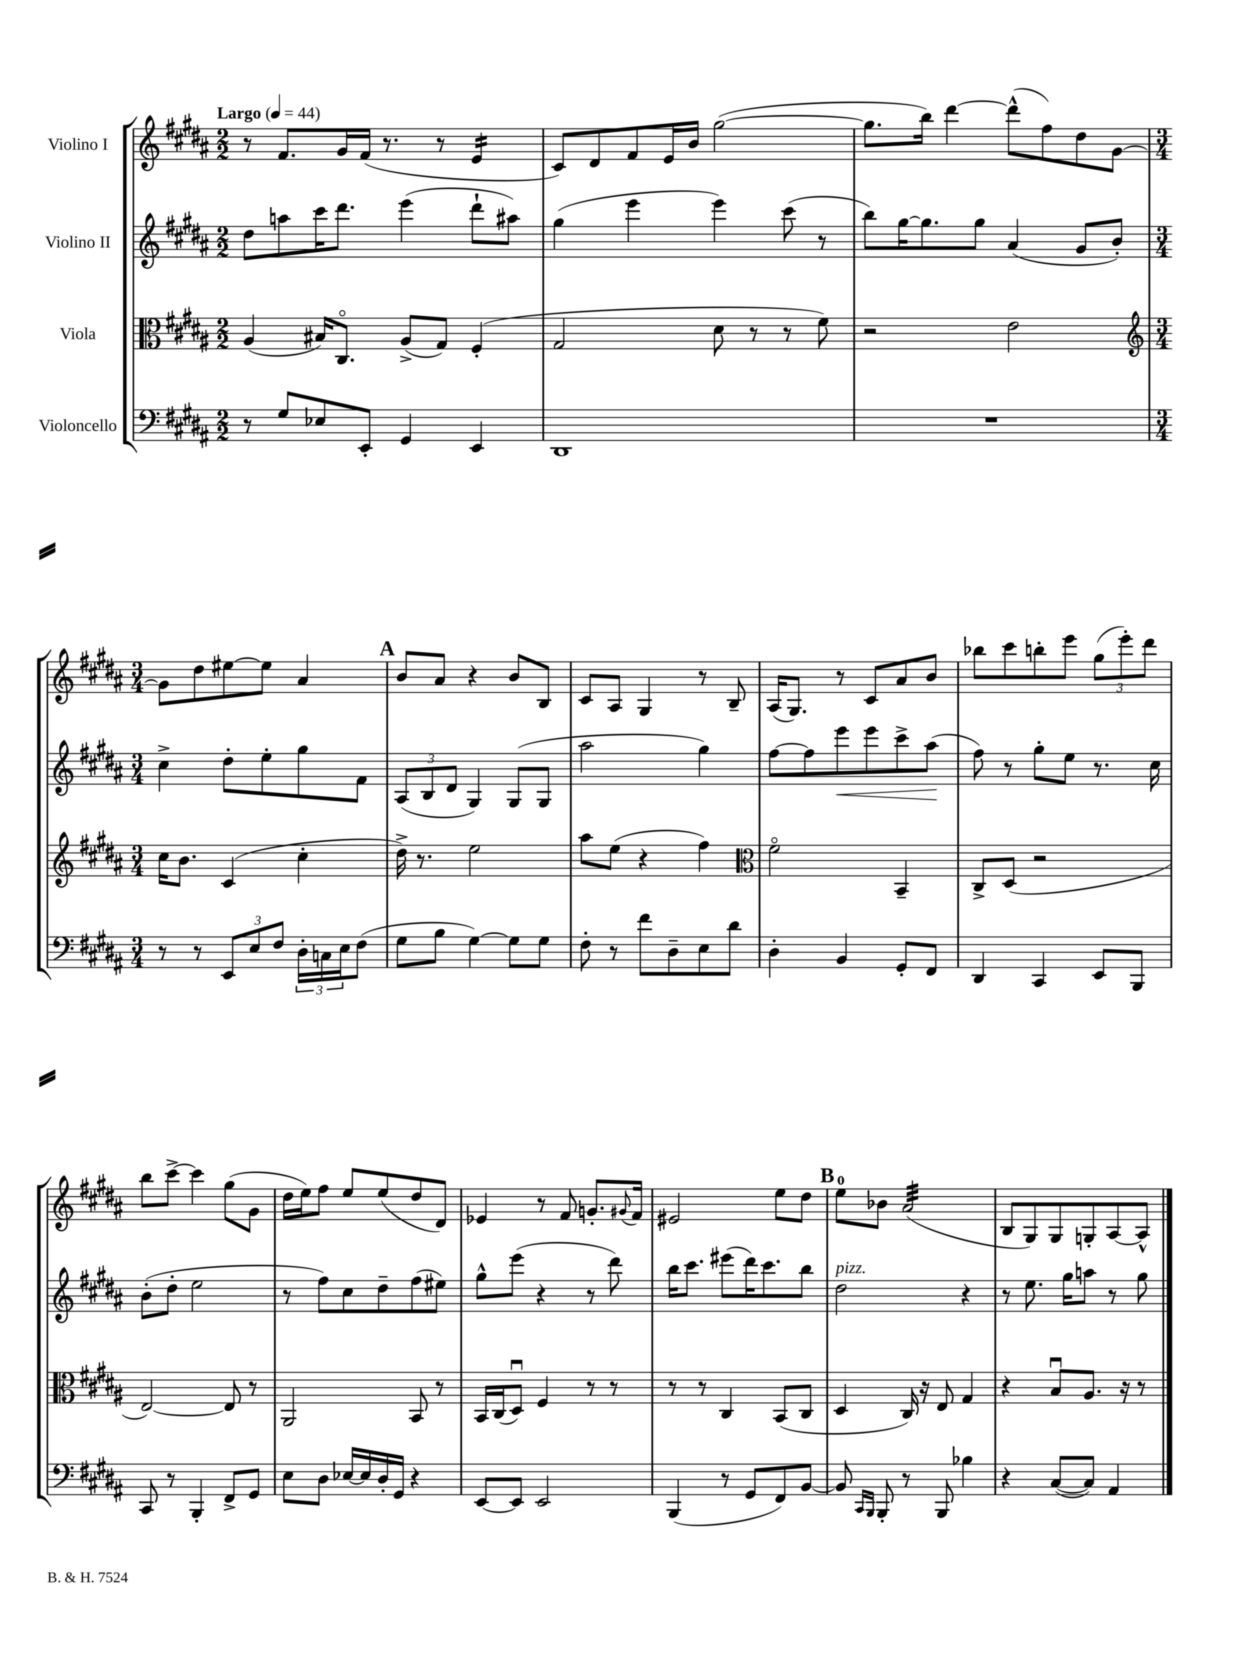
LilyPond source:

<<
\new StaffGroup <<
\new Staff = "s0" \with { instrumentName = "Violino I" } {
    \clef treble \key b \major \numericTimeSignature \time 2/2 \tempo "Largo" 4 = 44
    r8 fis'8. gis'16 fis'16( r8. r8 e'4:16 |
    cis'8) dis'8 fis'8 e'16 b'16 gis''2~( |
    gis''8. b''16) dis'''4~ dis'''8-^( fis''8) dis''8 gis'8~ |
    \numericTimeSignature \time 3/4 gis'8 dis''8 eis''8~ eis''8 ais'4 |
    \mark \markup { \bold "A" } b'8 ais'8 r4 b'8 b8 |
    cis'8 ais8 gis4 r8 b8-- |
    ais16( gis8.) r8 cis'8 ais'8 b'8 |
    bes''8 cis'''8 b''8-. e'''8 \tuplet 3/2 { gis''8( e'''8-.) dis'''8 } |
    b''8 cis'''8~-> cis'''4 gis''8( gis'8 |
    dis''16 e''16) fis''8 e''8 e''8( dis''8 dis'8) |
    ees'4 r8 fis'8 g'8.-. \appoggiatura { gis'8 } fis'16 |
    eis'2 e''8 dis''8 |
    \mark \markup { \bold "B" } e''8-0 bes'8 ais'2:32( |
    b8 gis8) gis8 g8-. ais8~ ais8-^ \bar "|." |
}
\new Staff = "s1" \with { instrumentName = "Violino II" } {
    \clef treble \key b \major \numericTimeSignature \time 2/2
    dis''8 a''8 cis'''16 dis'''8. e'''4( dis'''8-! ais''8) |
    gis''4( e'''4 e'''4) cis'''8( r8 |
    b''8) gis''16~ gis''8. gis''8 ais'4( gis'8 b'8-.) |
    \numericTimeSignature \time 3/4 cis''4-> dis''8-. e''8-. gis''8 fis'8 |
    \mark \markup { \bold "A" } \tuplet 3/2 { ais8( b8 dis'8 } gis4) gis8( gis8 |
    ais''2 gis''4) |
    fis''8~ fis''8 e'''8\< e'''8 cis'''8-> ais''8\!( |
    fis''8) r8 gis''8-. e''8 r8. cis''16 |
    b'8-.( dis''8-. e''2 |
    r8 fis''8) cis''8 dis''8-- fis''8( eis''8) |
    gis''8-^ e'''8( r4 r8 dis'''8) |
    b''16 cis'''8. eis'''8( dis'''16) cis'''8. b''8 |
    \mark \markup { \bold "B" } dis''2^\markup { \italic "pizz." } r4 |
    r8 e''8. gis''16 a''8 r8 gis''8 \bar "|." |
}
\new Staff = "s2" \with { instrumentName = "Viola" } {
    \clef alto \key b \major \numericTimeSignature \time 2/2
    ais4( bis16) cis8.\flageolet ais8->( gis8) fis4-.( |
    gis2 dis'8 r8 r8 fis'8) |
    r2 e'2 |
    \numericTimeSignature \time 3/4 \clef treble cis''16 b'8. cis'4( cis''4-. |
    \mark \markup { \bold "A" } dis''16->) r8. e''2 |
    ais''8 e''8( r4 fis''4) |
    \clef alto fis'2\flageolet b,4-- |
    cis8-> dis8( r2 |
    e2~) e8 r8 |
    ais,2 b,8 r8 |
    b,16 cis16( dis8\downbow) fis4 r8 r8 |
    r8 r8 cis4 b,8( cis8 |
    \mark \markup { \bold "B" } dis4 cis16) r16 e8 gis4 |
    r4 b8\downbow ais8. r16 r8 \bar "|." |
}
\new Staff = "s3" \with { instrumentName = "Violoncello" } {
    \clef bass \key b \major \numericTimeSignature \time 2/2
    r8 gis8 ees8 e,8-. gis,4 e,4 |
    dis,1 |
    R1 |
    \numericTimeSignature \time 3/4 r8 r8 \tuplet 3/2 { e,8 e8 fis8 } \tuplet 3/2 { dis16-. c16 e16 } fis8( |
    \mark \markup { \bold "A" } gis8 b8 gis4~) gis8 gis8 |
    fis8-. r8 fis'8 dis8-- e8 dis'8 |
    dis4-. b,4 gis,8-. fis,8 |
    dis,4 cis,4 e,8 b,,8 |
    cis,8 r8 b,,4-. fis,8-> gis,8 |
    e8 dis8 ees16~ ees16 dis16-. gis,16 r4 |
    e,8~ e,8 e,2 |
    b,,4( r8 gis,8 fis,8) b,8~ |
    \mark \markup { \bold "B" } b,8 \grace { cis,16 b,,16 } b,,8-. r8 b,,8 bes4 |
    r4 cis8~( cis8) ais,4 \bar "|." |
}
>>
>>
\layout { \context { \Score \remove "Bar_number_engraver" } }
